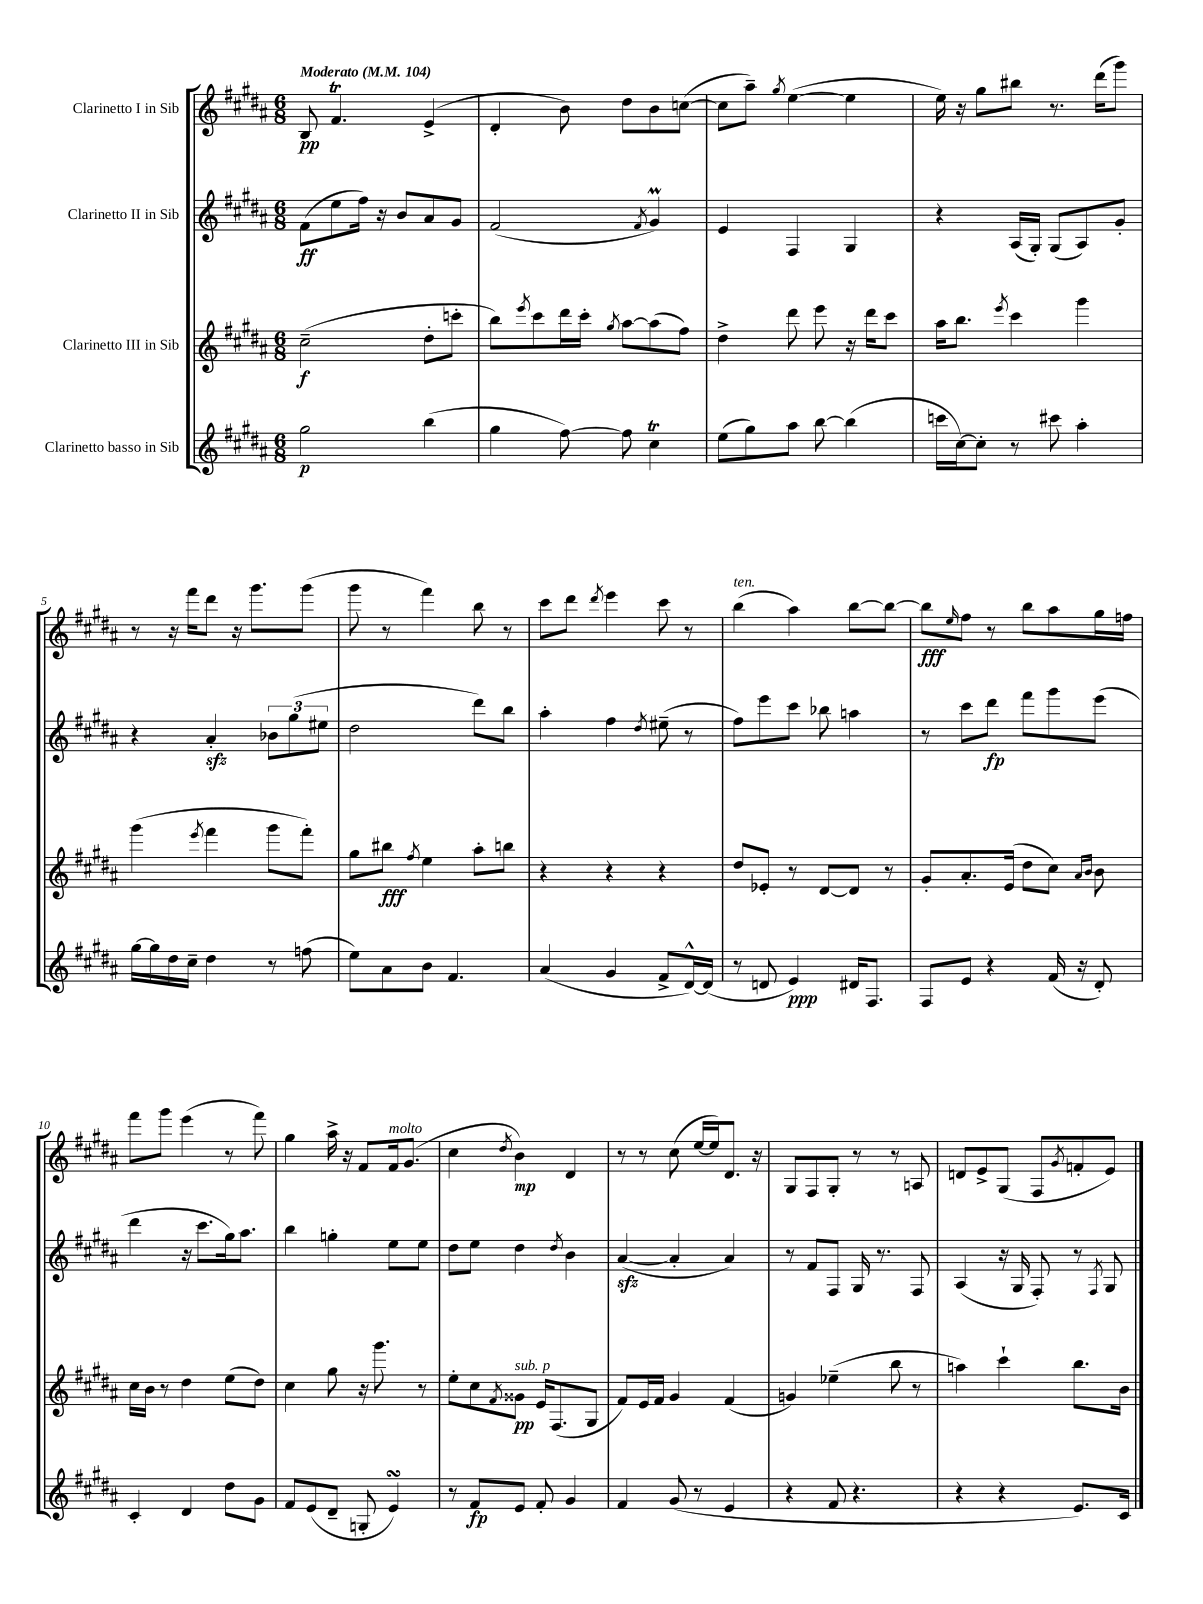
<<
\new StaffGroup <<
\new Staff = "s0" \with { instrumentName = "Clarinetto I in Sib" } {
    \clef treble \key b \major \numericTimeSignature \time 6/8 \tempo "Moderato" 4 = 104
    b8\pp fis'4.\trill e'4->( |
    dis'4-. b'8) dis''8 b'8 c''8~( |
    c''8 ais''8--) \acciaccatura { gis''8 } e''4~( e''4 |
    e''16) r16 gis''8 bis''8 r8. dis'''16( gis'''8) |
    r8 r16 fis'''16 dis'''8 r16 gis'''8. gis'''8( |
    gis'''8 r8 fis'''4) b''8 r8 |
    cis'''8 dis'''8 \acciaccatura { dis'''8 } e'''4 cis'''8 r8 |
    b''4^\markup { \italic "ten." }( ais''4) b''8~ b''8~ |
    b''8\fff \grace { e''16 } fis''8 r8 b''8 ais''8 gis''16 f''16 |
    fis'''8 gis'''8 e'''4( r8 fis'''8) |
    gis''4 ais''16-> r16 fis'8 fis'16^\markup { \italic "molto" } gis'8.( |
    cis''4 \acciaccatura { dis''8 } b'4\mp) dis'4 |
    r8 r8 cis''8( e''16~ e''16) dis'8. r16 |
    gis8 fis8 gis8-. r8 r8 a8 |
    d'8 e'8-> gis8( fis8 \acciaccatura { gis'8 } f'8-. e'8) \bar "|." |
}
\new Staff = "s1" \with { instrumentName = "Clarinetto II in Sib" } {
    \clef treble \key b \major \numericTimeSignature \time 6/8
    fis'8\ff( e''8 fis''16) r16 b'8 ais'8 gis'8 |
    fis'2( \acciaccatura { fis'8 } gis'4\prall) |
    e'4 fis4 gis4 |
    r4 ais16( gis16-.) gis8( ais8) gis'8-. |
    r4 ais'4-.\sfz \tuplet 3/2 { bes'8 gis''8( eis''8 } |
    dis''2 dis'''8) b''8 |
    ais''4-. fis''4 \acciaccatura { dis''8 } eis''8--( r8 |
    fis''8) e'''8 cis'''8 bes''8 a''4 |
    r8 cis'''8 dis'''8\fp fis'''8 gis'''8 e'''8( |
    dis'''4 r16 cis'''8. gis''16) ais''8. |
    b''4 g''4-. e''8 e''8 |
    dis''8 e''8 dis''4 \acciaccatura { dis''8 } b'4 |
    ais'4~\sfz( ais'4-. ais'4) |
    r8 fis'8 fis8 gis16 r8. fis8 |
    ais4( r16 gis16 fis8-.) r8 \acciaccatura { fis8 } gis8 \bar "|." |
}
\new Staff = "s2" \with { instrumentName = "Clarinetto III in Sib" } {
    \clef treble \key b \major \numericTimeSignature \time 6/8
    cis''2--\f( dis''8-. c'''8-. |
    b''8) \acciaccatura { e'''8 } cis'''8 dis'''16 cis'''16-. \acciaccatura { gis''8 } ais''8~ ais''8( fis''8) |
    dis''4-> dis'''8 e'''8 r16 dis'''16 cis'''8 |
    ais''16 b''8. \acciaccatura { e'''8 } cis'''4 gis'''4 |
    gis'''4( \acciaccatura { e'''8 } fis'''4 gis'''8 fis'''8-.) |
    gis''8 bis''8\fff \acciaccatura { fis''8 } e''4 ais''8-. b''8 |
    r4 r4 r4 |
    dis''8 ees'8-. r8 dis'8~ dis'8 r8 |
    gis'8-. ais'8.-. e'16( dis''8 cis''8) \grace { ais'16 b'16 } b'8 |
    cis''16 b'16 r8 dis''4 e''8( dis''8) |
    cis''4 gis''8 r16 gis'''8. r8 |
    e''8-. cis''8 \acciaccatura { fis'8 } gisis'8\pp^\markup { \italic "sub. p" } e'16 fis8.( gis8 |
    fis'8) e'16 fis'16 gis'4 fis'4( |
    g'4) ees''4--( b''8 r8 |
    a''4) cis'''4-! b''8. b'16 \bar "|." |
}
\new Staff = "s3" \with { instrumentName = "Clarinetto basso in Sib" } {
    \clef treble \key b \major \numericTimeSignature \time 6/8
    gis''2\p b''4( |
    gis''4 fis''8~) fis''8 cis''4\trill |
    e''8( gis''8) ais''8 b''8~ b''4( |
    c'''16 cis''16~) cis''8-. r8 cis'''8 ais''4-. |
    gis''16~ gis''16 dis''16 cis''16-- dis''4 r8 f''8( |
    e''8) ais'8 b'8 fis'4. |
    ais'4( gis'4 fis'8-> dis'16~-^) dis'16( |
    r8 d'8 e'4\ppp) dis'16 fis8. |
    fis8 e'8 r4 fis'16( r16 dis'8-.) |
    cis'4-. dis'4 dis''8 gis'8 |
    fis'8 e'8( dis'8-- g8-. e'4\turn) |
    r8 fis'8\fp e'8 fis'8-. gis'4 |
    fis'4 gis'8( r8 e'4 |
    r4 fis'8 r4. |
    r4 r4 e'8.) cis'16 \bar "|." |
}
>>
>>
